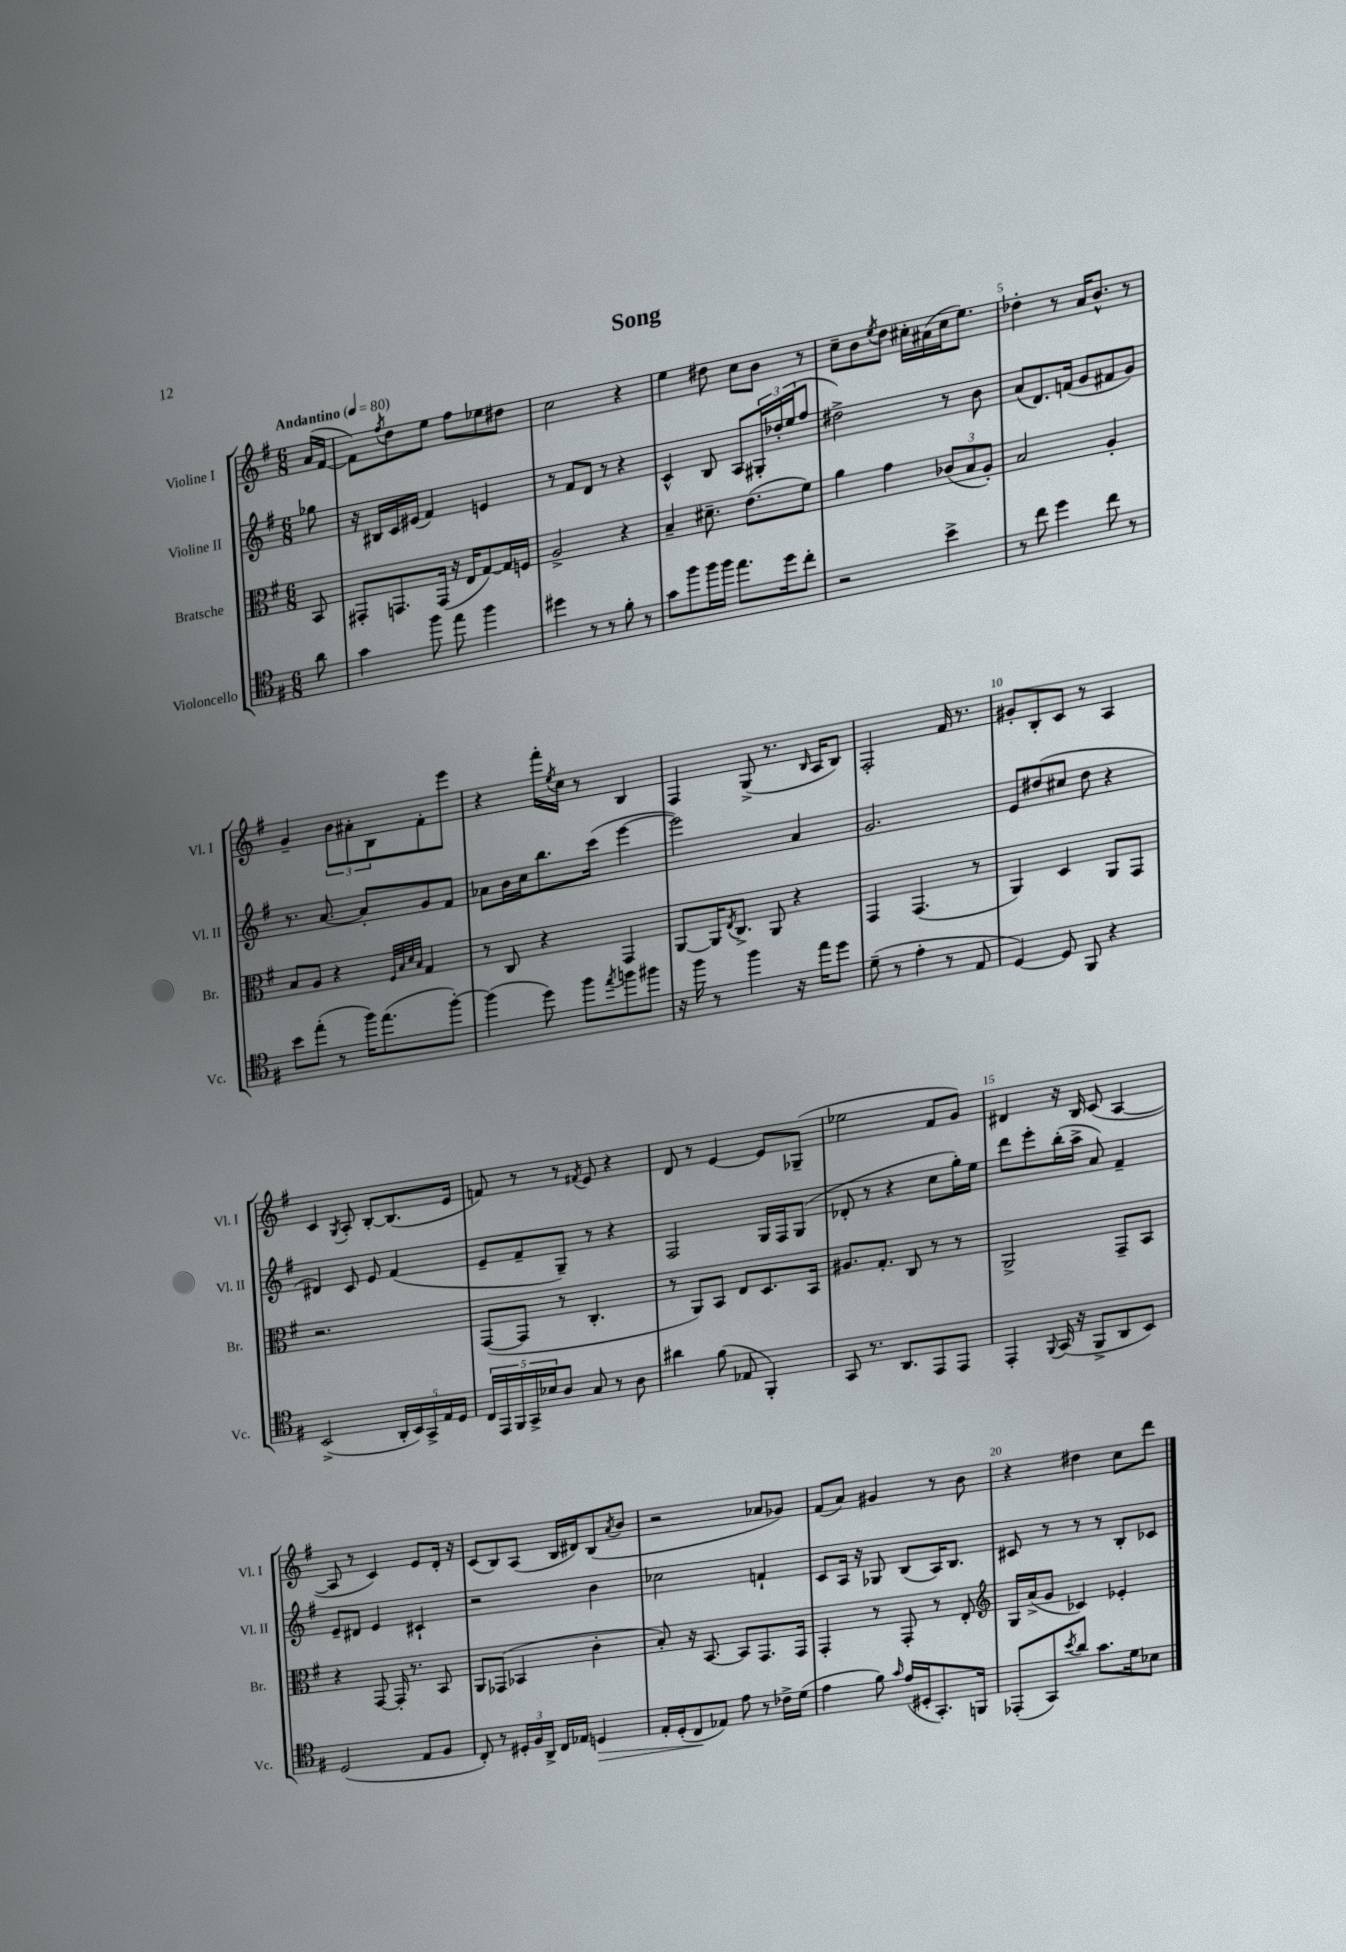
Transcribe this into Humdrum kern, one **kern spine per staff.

**kern	**dynam	**kern	**kern	**kern
*part4	*part4	*part3	*part2	*part1
*staff4	*staff4	*staff3	*staff2	*staff1
*I"Violoncello	*	*I"Bratsche	*I"Violine II	*I"Violine I
*I'Vc.	*	*I'Br.	*I'Vl. II	*I'Vl. I
*clefC4	*	*clefC3	*clefG2	*clefG2
*k[f#]	*	*k[f#]	*k[f#]	*k[f#]
*M6/8	*	*M6/8	*M6/8	*M6/8
*MM80	*	*MM80	*MM80	*MM80
=	=	=	=	=
!	!	!	!	!LO:TX:a:B:t=Andantino
8a\	.	8BB/	8gg-X\	(16a/LL
.	.	.	.	[16f#/JJ
=1	=1	=1	=1	=1
4g\	.	8GG#X'/L	16r	8f#\L])
.	.	.	16B#X/LL	.
.	.	.	.	8qff#/
.	.	8.GGn/	16c/	8dd\
.	.	.	(16e#X/JJ	.
8ff#\	.	.	4f#/)	8ee\J
.	.	(16GG/Jk	.	.
8ee\	.	16r	.	8ff#\L
.	.	16E/KL	.	.
4ff#\	.	[8G/)	4en/	8ee-X\
.	.	16G/L]	.	8dd#X\J
.	.	16Fn/JJ	.	.
=2	=2	=2	=2	=2
4dd#X\	.	2A^/	8r	2cc\
.	.	.	8f#/L	.
8r	.	.	8d/J	.
8r	.	.	8r	.
8f#'\	.	4r	4r	4r
8r	.	.	.	.
=3	=3	=3	=3	=3
8g\L	.	4B~/	4c^^/	4ee\
8ff#\	.	.	.	.
16ff#\L	.	8.d#X~\	8B/	8dd#X\
16ff#\JJ	.	.	.	.
8.ee\L	.	.	8A/L	8cc\L
.	.	(8.e\L	.	.
.	.	.	24G#X'/L	8b\J
.	.	.	24dd-X'/	.
16dd\k	.	.	.	.
.	.	.	(24ee/J	.
8cc'\J	.	8f#\J)	8ff#/J	8r
=4	=4	=4	=4	=4
2r	.	4a\	2dd#X^\)	8cc~\L
.	.	.	.	8b\
.	.	.	.	8qee/
.	.	4g\	.	8dd\J
.	.	.	.	16cc#X'\LL
.	.	.	.	(16a#X\
4b^\	.	(12c-X/L	8r	16cc#\J
.	.	.	.	8.ee\J)
.	.	12B/	.	.
.	.	.	8b\	.
.	.	12A'/J)	.	.
=5	=5	=5	=5	=5
8r	.	2B/	(8a/L	4dd-X'\
8cc\	.	.	8.d/)	.
4dd\	.	.	.	8r
.	.	.	(16fn/Jk	.
.	.	.	8g/L	16a/KL
.	.	.	.	8.b^^/J
8cc\	.	4A'/	8f#X/	.
8r	.	.	8g/J)	8r
!!LO:LB:g=z
=6	=6	=6	=6	=6
8b\L	.	8B/L	8.r	4g~/
(8ee'\J	.	8A/J	.	.
.	.	.	[8.a/	.
8r	.	4r	.	12b\L
.	.	.	.	12a#X'\
16ff#\KL)	.	.	8a'/L]	.
.	.	.	.	12B\
(8.ee\	.	.	.	.
.	.	32qqF#/LLL	.	.
.	.	32qqB/	.	.
.	.	32qqd/	.	.
.	.	32qqB/JJJ	.	.
.	.	4G/	8g/	8f#'\
[8ff#'\J)	.	.	8f#/J	8eee\J
=7	=7	=7	=7	=7
(4ff#\]	.	8r	8a-X\L	4r
.	.	8C/	16b\L	.
.	.	.	16cc\J	.
8dd\)	.	4r	8.bb\	16fff#'\LL
.	.	.	.	8qee/
.	.	.	.	16cc\JJ
8ff#\L	.	.	.	8r
.	.	.	(16ccc\Jk	.
8qee/	.	.	.	.
8ffn\	.	4GG/	[4eee\	4B/
8ff#X\J	.	.	.	.
=8	=8	=8	=8	=8
16r	.	[8AA/L	2eee\])	4F#/
16ff#\	.	.	.	.
8r	.	16AA/K]	.	.
.	.	8qE/	.	.
.	.	8.C^/J	.	.
4ff#\	.	.	.	(8G^/
.	.	8AA/	.	8.r
16r	.	4r	4a/	.
.	.	.	.	16qqB/
16ee\KL	.	.	.	16A/KL
8dd\J	.	.	.	8B/J)
=9	=9	=9	=9	=9
(8d~\	.	4GG/	2.g/	2F#'/
8r	.	.	.	.
4e'\	.	(4.GG/	.	.
8r	.	.	.	16f#/
.	.	.	.	8.r
8E/	.	8r	.	.
=10	=10	=10	=10	=10
[4D/)	.	4AA/)	8e/L	8g#X'/L
.	.	.	(8dd#X/	8B'/
8D/]	.	4D/	8cc#X/J	8c/J
8FF#/	.	.	8dd#\	8r
4r	.	8AA/L	4r	4A/
.	.	8GG/J	.	.
!!LO:LB:g=z
=11	=11	=11	=11	=11
(2BB^/	.	2.r	4d#X/)	4c/
.	.	.	.	8qG/
.	.	.	8c/	8A'/
.	.	.	8e/	[8B'/L
20AA'/LL	.	.	(4f#/	(8.B/]
20BB/)	.	.	.	.
20GG^/	.	.	.	.
20E/	.	.	.	.
.	.	.	.	16e/Jk
20D/JJ	.	.	.	.
=12	=12	=12	=12	=12
20C/LL	.	([8GG/L	8e~/L	8fn/)
20EE/	.	.	.	.
20FF#/	.	.	.	.
.	.	8GG/J]	8f#~/	8r
20GG^/	.	.	.	.
20B-X/J	.	.	.	.
8A/J	.	8r	8G~/J)	8r
.	.	.	.	8qf#X/
8G/	.	4.C'/	8r	8e/
8r	.	.	4r	4r
8A\	.	.	.	.
=13	=13	=13	=13	=13
4a#X\	.	8r	2F#/	8d/
.	.	8AA/L)	.	8r
(8f#\	.	8BB/J	.	[4e/
8E-X/	.	8E/L	.	.
4FF#'/)	.	8.D/	16G/LL	8e/L]
.	.	.	16F#/J	.
.	.	.	(8G/J	(8G-X~/J
.	.	16BB/Jk	.	.
=14	=14	=14	=14	=14
8GG/	.	8.A#X/L	8d-X'/	2ee-X\
8.r	.	.	8r	.
.	.	8.G'/J	.	.
.	.	.	4r	.
8.AA/L	.	.	.	.
.	.	8C/	.	.
8EE/	.	8r	8cc\L	8f#/L
8EE/J	.	8r	16gg'\L)	8g/J)
.	.	.	16ee\JJ	.
=15	=15	=15	=15	=15
4EE'/	.	2AA^/	8ddd\L	4d#X/
.	.	.	8eee'\	.
8qqFF#/	.	.	.	.
(16GG/	.	.	(16bb'\L	16r
16r	.	.	16aa^\JJ	16B/
8FF#^/L	.	.	8a/)	(8c/
8AA/	.	8GG~/L	4f#~/	[4A/
8BB/J)	.	8BB/J	.	.
!!LO:LB:g=z
=16	=16	=16	=16	=16
(2D/	.	4r	8e~/L	8A/]
.	.	.	8d#X/J	8r
.	.	[8GG/	4e/	4c/)
.	.	16GG'/]	.	.
.	.	8.r	.	.
8E/L	.	.	4c#X`/	8e/L
8F#/J	.	8BB/	.	16d'/Jk
.	.	.	.	16r
=17	=17	=17	=17	=17
8C'/)	.	8AA/L	2r	(8c/L
8r	.	(8GG-X/J	.	8B/)
24D#X'/LL	.	4BB-X/	.	(8A/J
24F#/	.	.	.	.
24AA^/JJ	.	.	.	.
16C/LL	.	.	.	16B/LL
16E-X/JJ	.	.	.	16d#X/J)
!	!LO:HP:b	!	!	!
4Dn/	>	4c'\	4b\	(8B/
.	.	.	.	8qa/
.	.	.	.	8b/J
=18	=18	=18	=18	=18
16E'/LL	.	8B'/)	2cc-X\	2r
(16D'/J	.	.	.	.
8C/	.	16r	.	.
.	.	[8.BB/	.	.
8E-X/J)	]	.	.	.
8e\	.	8BB/L]	.	.
8r	.	8.GG/	4fn`/	8a-X/L
16c-X^\LL	.	.	.	8g-X/J)
(16d\JJ	.	16GG/Jk	.	.
=19	=19	=19	=19	=19
4e\	.	4GG'/	8c/L	(8f#/L
.	.	.	16A/Jk	8a/J)
.	.	.	16r	.
8f#\)	.	8r	8G-X/	4g#X/
16qqg/	.	.	.	.
(16e/LL	.	8GG'/	(8B/L	.
16D#X'/J	.	.	.	.
8.GG'/)	.	8r	16A/K)	8r
.	.	.	8.B/J	.
.	.	8E'/	.	8b\
16FFn/Jk	.	.	.	.
=20	=20	=20	=20	=20
*	*	*clefG2	*	*
(8EE-X'/L	.	16G/LL	8c#X/	4r
.	.	(16a^/J	.	.
8GG/)	.	8g/J	8r	.
8qb/	.	.	.	.
8a/J	.	4c-X/)	8r	4dd#X\
8.g\L	.	.	8r	.
.	.	4e-X'/	8B'/L	8cc\L
16d\k	.	.	.	.
8B-X\J	.	.	8c-X/J	8ddd\J
==	==	==	==	==
*-	*-	*-	*-	*-
